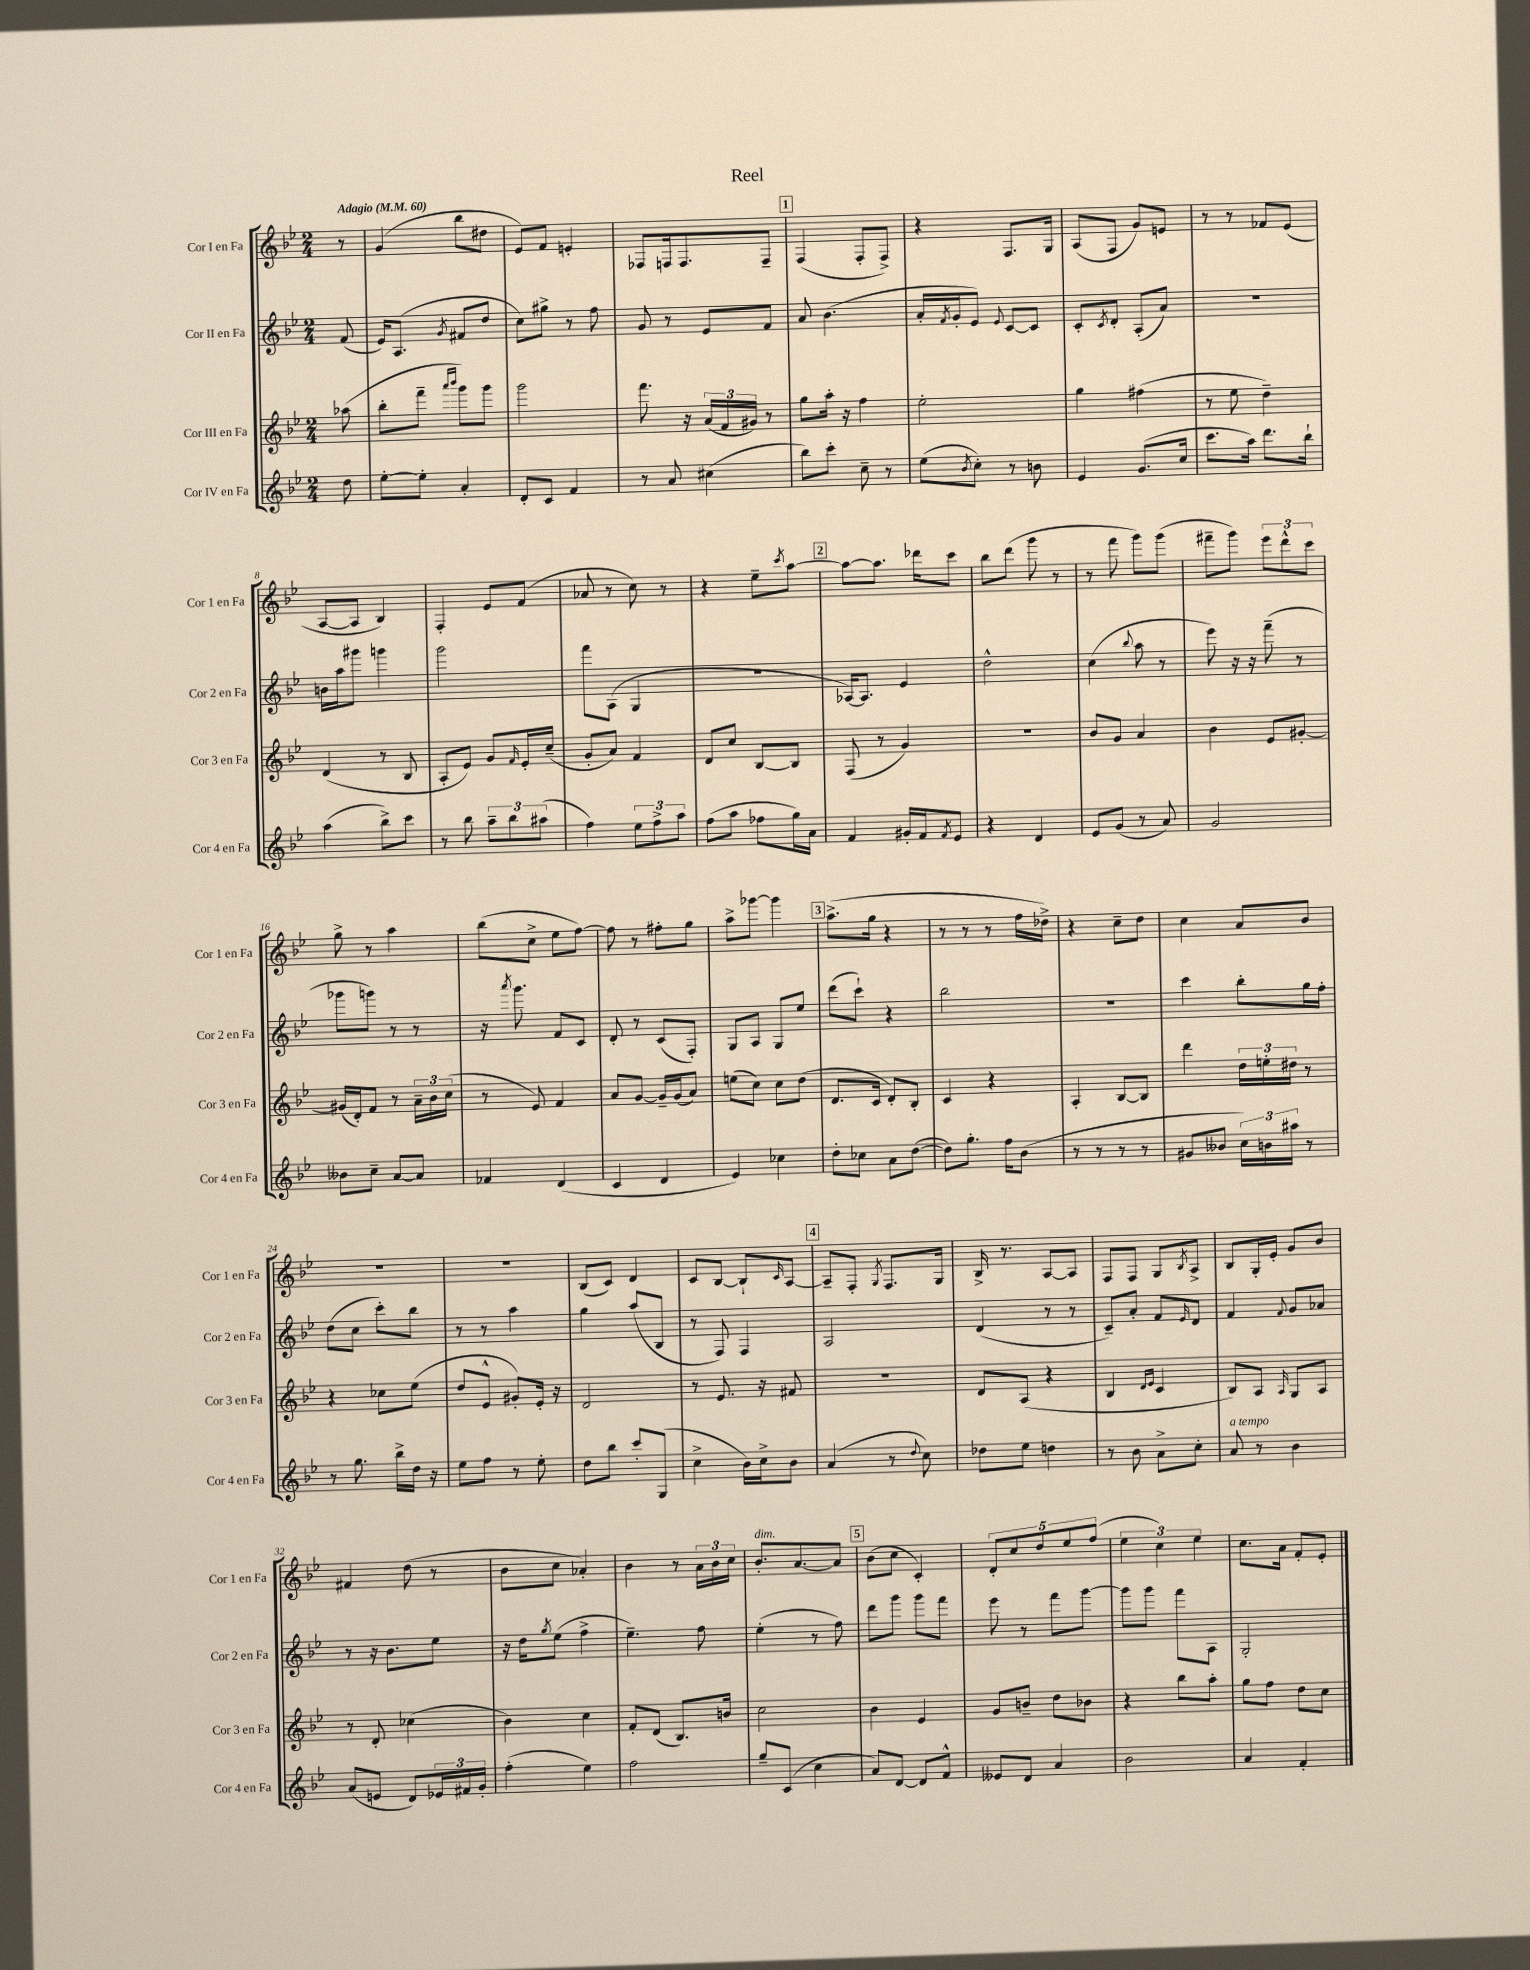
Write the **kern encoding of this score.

**kern	**kern	**kern	**kern
*staff4	*staff3	*staff2	*staff1
*clefG2	*clefG2	*clefG2	*clefG2
*k[b-e-]	*k[b-e-]	*k[b-e-]	*k[b-e-]
*M2/4	*M2/4	*M2/4	*M2/4
*MM60	*MM60	*MM60	*MM60
8dd	(8aa-	(8f	8r
=	=	=	=
[8ee-'	8bb-'	16e-)	(4g
.	.	(8.A	.
8ee-']	8fff~	.	.
.	16qqaaa	.	.
.	16qqbbb-	8qg	.
4a'	8ggg)	8f#	8bb-
.	8ggg	8dd	8dd#
=	=	=	=
8d'	2ggg	8cc)	8e-)
8c	.	8gg#^	8f
4f	.	8r	4e'
.	.	8ff	.
=	=	=	=
8r	8.fff	8g	8F-
8a	.	8r	16F
.	16r	.	8.F
(4cc#	(24a	8e-	.
.	24f	.	.
.	24g#)	.	.
.	8r	8f	8F~
=	=	=	=
8bb-)	8gg	8a	(4F
8ccc'	16aa'	(4.b-	.
.	16r	.	.
8cc~	4ff	.	8F'
8r	.	.	8F^)
=	=	=	=
(8ee-	2ee-'	16a'	4r
.	.	8qf	.
.	.	16g'	.
8qb-	.	.	.
8cc')	.	8e-)	.
.	.	8qqe-	.
8r	.	[8c	8.F
8b	.	8c]	.
.	.	.	16G
=	=	=	=
4e-	4gg	8c'	(8A
.	.	8qc	.
.	.	8d'	8F
(8.g	(4ff#	(8A'	8g)
.	.	8a)	8e
16cc	.	.	.
=	=	=	=
8.ccc	8r	2r	8r
.	8ee-	.	8r
16aa)	.	.	.
8.ddd	4dd~)	.	8f-
.	.	.	(8e-
16bb-`	.	.	.
=	=	=	=
(4aa	(4d	16b	[8A
.	.	16aa	.
.	.	8ggg#	8A]
8bb-^)	8r	4ggg	4B-)
8ccc	8B-	.	.
=	=	=	=
8r	8A'	2ggg	4F'
8bb-	8e-)	.	.
12aa~	8g	.	8e-
12bb-	.	.	.
.	16qqf	.	.
.	16e-'	.	(8f
(12aa#	.	.	.
.	(16cc~	.	.
=	=	=	=
4ff)	8g'	8fff	8a-
.	8a)	(8A	8r
12ee-	4f	4G	8cc)
12ff^	.	.	.
.	.	.	8r
12aa	.	.	.
=	=	=	=
(8ff	8d	2r	4r
8aa	8cc	.	.
8ff-	[8B-	.	8ee-~
.	.	.	8qccc
16gg)	8B-]	.	[8aa
16a	.	.	.
=	=	=	=
4f	(8F	[16A-)	8aa_
.	.	8.A-]	.
.	8r	.	8.aa]
16g#'	4g)	4e-	.
16f	.	.	16ddd-
8qf	.	.	.
8e-	.	.	8ccc
=	=	=	=
4r	2r	2dd^^	8bb-
.	.	.	(8ddd
4d	.	.	8ggg
.	.	.	8r
=	=	=	=
8e-	8b-	(4cc	8r
(8g	8g	.	8fff
.	.	8qqbb-	.
8r	4a	8aa	8ggg)
8a)	.	8r	(8ggg
=	=	=	=
2g	4b-	8eee-)	8fff#~
.	.	16r	8ggg)
.	.	16r	.
.	8e-	(8fff~	12eee-
.	.	.	12ddd^^
.	[8g#'	8r	.
.	.	.	12ccc
=	=	=	=
8b--	(16g#]	8ggg-	8gg^
.	16d')	.	.
8cc~	8f	8ggg)	8r
[8a	8r	8r	4aa
8a]	24a~	8r	.
.	24b-	.	.
.	(24cc	.	.
=	=	=	=
4f-	8r	16r	(8bb-
.	.	8qaaa	.
.	.	8.ggg	.
.	8e-)	.	8cc^
(4d	4f	8f	8ee-
.	.	8c	[8ff)
=	=	=	=
4c	8a	8d'	8ff]
.	[8g	8r	8r
4d	16g~]	(8c	8ff#'
.	(16g	.	.
.	8a)	8F')	8gg
=	=	=	=
4e-)	(8ee	8G	8aa^
.	8cc)	8A	[8ggg-
4cc-	8cc	8G	4ggg-]
.	(8dd	8ee-	.
=	=	=	=
8dd'	8.d	(8ddd	(8.aa^
8cc-	.	8ccc`)	.
.	16c	.	16gg
8a	8d')	4r	4r
([8dd	8B-'	.	.
=	=	=	=
8dd])	4c	2bb-	8r
8.gg'	.	.	8r
.	4r	.	8r
16ff	.	.	.
(8b-	.	.	16ff
.	.	.	16dd-^)
=	=	=	=
8r	4A'	2r	4r
8r	.	.	.
8r	[8B-	.	8cc~
8r	8B-]	.	8dd
=	=	=	=
8g#	4ddd	4ccc	4cc
8b--	.	.	.
24cc)	24dd	8bb-'	8a
24b	24ee'	.	.
24aa#	24dd#	.	.
8r	8r	16gg	8b-
.	.	16ff'	.
=	=	=	=
8r	4r	(8dd	2r
8.gg	.	8cc	.
.	8cc-	8ccc')	.
16bb-^	.	.	.
16dd	(8ee-	8bb-	.
16r	.	.	.
=	=	=	=
8ee-	8dd	8r	2r
8ff	8e-^^	8r	.
8r	8g#')	4aa	.
8ee-'	16e-'	.	.
.	16r	.	.
=	=	=	=
8dd	2d	4gg	(8B-
8bb-	.	.	8c)
8ccc'	.	(8aa	4d
(8G	.	8B-	.
=	=	=	=
4cc^	8r	8r	8c
.	8.e-	8F)	[8B-
16b-)	.	4F	8B-`]
16cc^	16r	.	.
.	.	.	16qqc
8b-	8f#	.	[8A
=	=	=	=
(4a	2r	2A	8A~]
.	.	.	8F'
.	.	.	8qG
8r	.	.	8.F
8qqdd	.	.	.
8cc)	.	.	.
.	.	.	16G
=	=	=	=
8dd-	8d	(4d	16B-^
.	.	.	8.r
8ee-	(8A	.	.
4dd	4r	8r	[8A
.	.	8r	8A]
=	=	=	=
8r	4B-	8c~)	8F
8b-	.	8a'	8F
.	16qqd	.	.
.	16qqe-	.	.
8a^	4c	8f	8G
.	.	16qqe-	8qB-
8cc'	.	8d	8A^
=	=	=	=
8a	8B-)	4f	8B-
8r	8A	.	16G'
.	.	.	16e-'
.	16qqA	8qqf	.
4b-	8G	8g	8g
.	8A	8a-	8b-
=	=	=	=
(8a	8r	8r	4f#
8e	8d'	16r	.
.	.	8.b-	.
8d)	(4cc-	.	(8dd
24e-	.	8ee-	8r
24f#	.	.	.
24g'	.	.	.
=	=	=	=
(4ff'	4b-)	16r	8b-
.	.	16dd	.
.	.	8qgg	.
.	.	(8ee-	8cc
4ee-)	4cc	4ff^	4a-')
=	=	=	=
2ff	8f'	4.ee-~)	4b-
.	(8d	.	.
.	8.B-)	.	8r
.	.	8ff	24a
.	.	.	24b-
.	16b	.	.
.	.	.	24cc
=	=	=	=
8gg~	2cc	(4ee-'	8.b-'
(8c	.	.	.
.	.	.	[8.a
4cc	.	8r	.
.	.	8ff)	8a]
=	=	=	=
8a)	4b-	8ddd	(8b-
[8d	.	8ggg	8cc
8d]	4e-	8ggg	4c')
8f^^	.	8fff	.
=	=	=	=
8e--	8g	8eee-	10d'
.	.	.	10cc
8d	8b~	8r	.
.	.	.	10dd
4a	8dd	8fff	.
.	.	.	10ee-
.	8b-	[8ggg	.
.	.	.	(10ff
=	=	=	=
2b-	4r	8ggg]	6ee-
.	.	8ggg	.
.	.	.	6cc)
.	8bb-	8fff	.
.	.	.	6ee-
.	8aa'	8A	.
=	=	=	=
4a	8gg	2G'	8.cc
.	8ff	.	.
.	.	.	16a
4f'	8dd	.	8f'
.	8cc	.	8e-'
==	==	==	==
*-	*-	*-	*-
